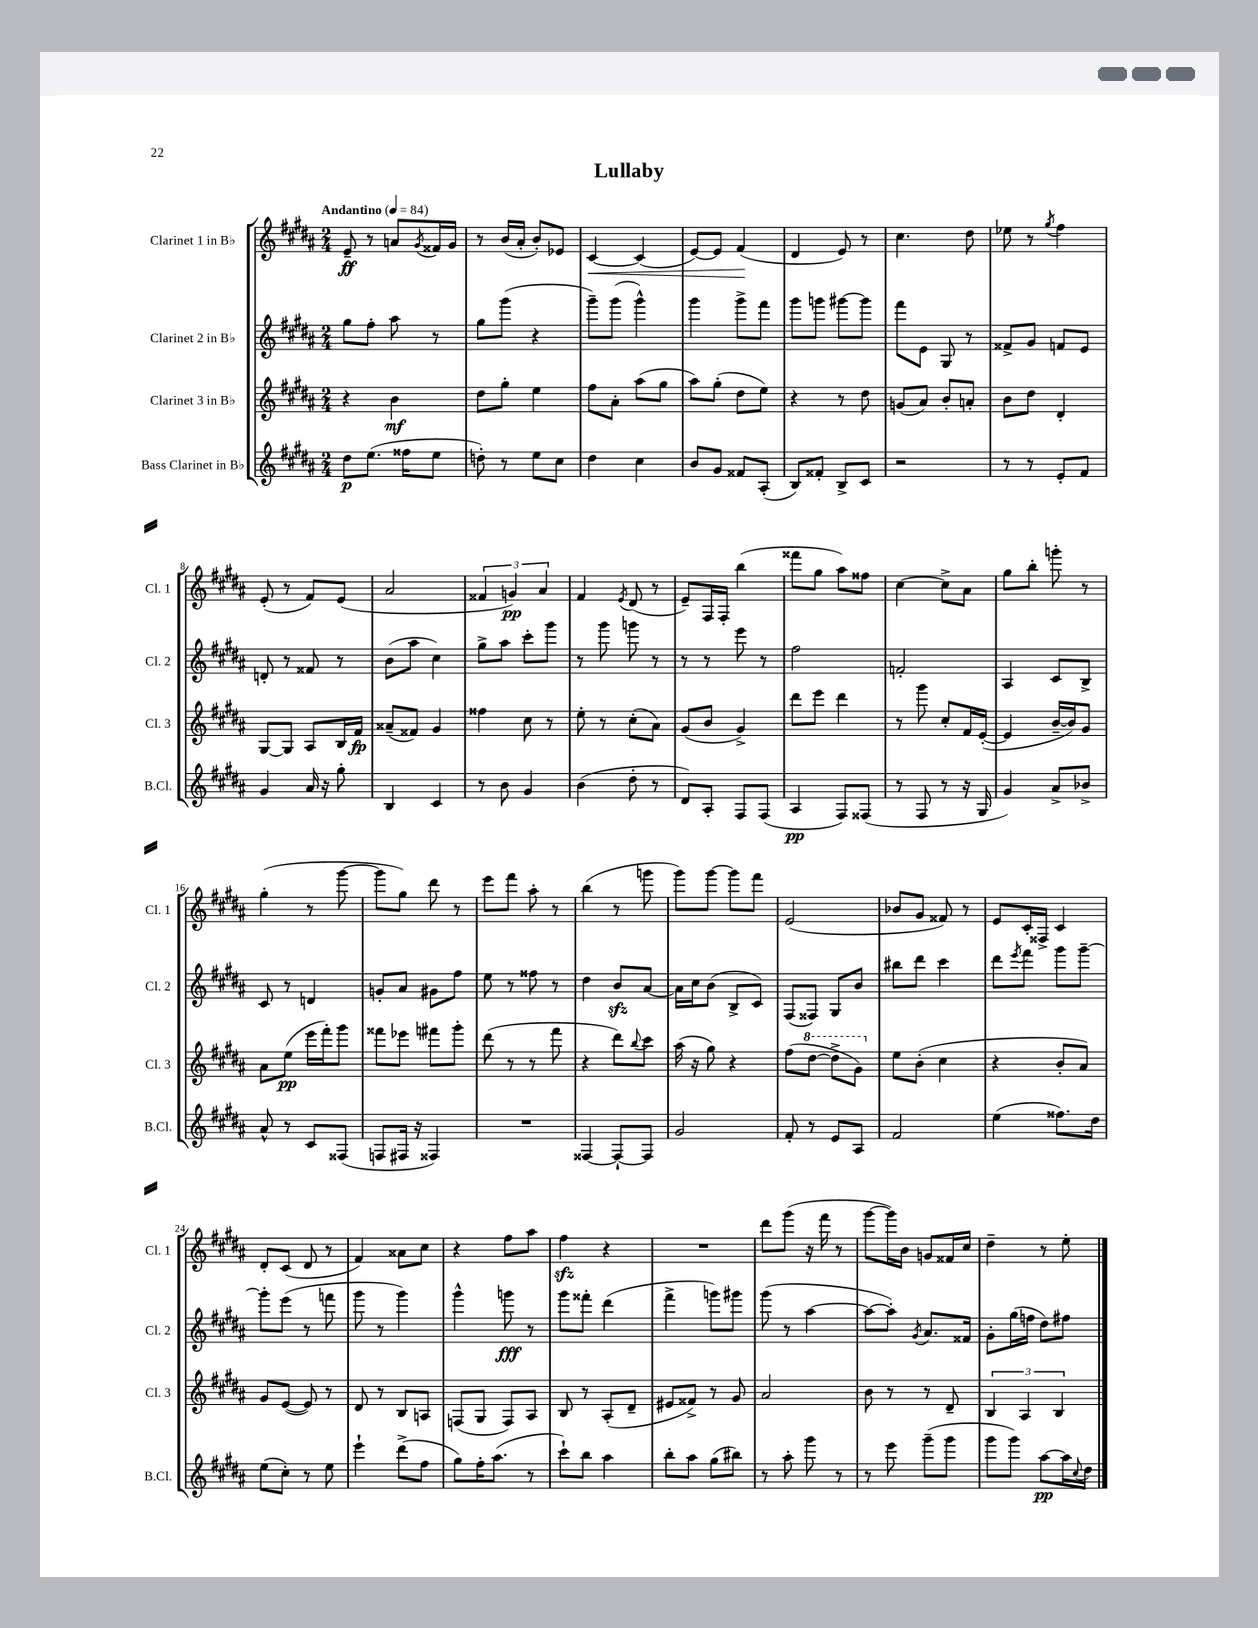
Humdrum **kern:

**kern	**kern	**kern	**kern
*staff4	*staff3	*staff2	*staff1
*clefG2	*clefG2	*clefG2	*clefG2
*k[f#c#g#d#a#]	*k[f#c#g#d#a#]	*k[f#c#g#d#a#]	*k[f#c#g#d#a#]
*M2/4	*M2/4	*M2/4	*M2/4
*MM84	*MM84	*MM84	*MM84
8dd#	4r	8gg#	8e~
(8.ee	.	8ff#'	8r
.	4b	8aa#	8a
16ff##	.	.	.
.	.	.	8qg#
8ee	.	8r	16f##
.	.	.	16g#
=	=	=	=
8dd')	8dd#	8gg#	8r
8r	8gg#'	(8ggg#	(16b
.	.	.	16a#'
8ee	4ee	4r	8b')
8cc#	.	.	8e-
=	=	=	=
4dd#	8ff#	8ggg#~)	[4c#
.	8a#'	(8ggg#	.
4cc#	(8aa#	4ggg#^^)	(4c#]
.	8gg#	.	.
=	=	=	=
8b	8aa#)	4ggg#	[8e)
8g#	(8gg#'	.	8e]
8f##	8dd#	8ggg#^	(4f#
(8A#'	8ee)	8fff#	.
=	=	=	=
8B)	4r	8ggg#	4d#
8f##'	.	8ggg	.
8B^	8r	[8ggg#	8e)
8c#	8dd#	8ggg#]	8r
=	=	=	=
2r	(8g	8fff#	4.cc#
.	8a#)	8e	.
.	8b'	8G#	.
.	8a'	8r	8dd#
=	=	=	=
8r	8b	8f##^	8ee-
8r	8dd#	8g#	8r
.	.	.	8qgg#
8e'	4d#'	8f	4ff#
8f#	.	8e	.
=	=	=	=
4g#	[8G#	8d'	(8e'
.	8G#]	8r	8r
16a#	8A#	8f##	8f#)
16r	.	.	.
8gg#'	16B	8r	(8e
.	16f#	.	.
=	=	=	=
4B	(8a##~	(8b	2a#
.	8f##)	8aa#	.
4c#	4g#	4cc#)	.
=	=	=	=
8r	4ff##	8gg#^	6f##
8b	.	8aa#	.
.	.	.	6g)
4g#	8cc#	8ccc#'	.
.	.	.	6a#
.	8r	8ggg#	.
=	=	=	=
(4b	8ee'	8r	4f#
.	8r	8ggg#	.
.	.	.	8qe
8dd#'	(8cc#'	8ggg	(8d#
8r	8a#)	8r	8r
=	=	=	=
8d#)	(8g#	8r	8e~)
8A#'	8b	8r	16F#
.	.	.	16F#'
8F#	4g#^)	8eee	(4bb
(8F#	.	8r	.
=	=	=	=
4A#	8ddd#	2ff#	8fff##
.	8eee	.	8gg#
8F#)	4ddd#	.	8aa#)
(8F##	.	.	8ff##
=	=	=	=
8r	8r	2f'	[4cc#
8F#	8ggg#	.	.
8r	8cc#'	.	8cc#^]
16r	16f#	.	8a#
16G#	([16e'	.	.
=	=	=	=
4g#)	4e]	4A#	8gg#
.	.	.	8bb'
8a#^	[16b~	8c#	8ggg'
.	16b])	.	.
8b-^	8g#	8B^	8r
=	=	=	=
8a#^^	8a#	8c#	(4gg#'
8r	(8ee	8r	.
8c#	16eee	4d	8r
.	16fff#')	.	.
(8F##	8ggg#	.	[8ggg#
=	=	=	=
8F	8fff##	8g'	8ggg#]
16F#	8eee-	8a#	8gg#)
16r	.	.	.
4F##)	8fff#	8g#	8ddd#
.	8ggg#'	8ff#	8r
=	=	=	=
2r	(8ddd#	8ee	8eee
.	8r	8r	8fff#
.	8r	8ff##	8aa#'
.	8fff#	8r	8r
=	=	=	=
[4F##	4r	4dd#	(4bb
8F##`_	8ddd#)	8b	8r
.	8qqbb	.	.
8F##]	8ccc#	[8a#	8ggg
=	=	=	=
2g#	(16aa#	16a#]	8ggg#)
.	16r	16cc#	.
.	8gg#)	(8b	[8ggg#
.	4r	8B^	8ggg#]
.	.	8c#)	8fff#
=	=	=	=
8f#'	(8ff#	(8F#	(2e
8r	[8ddd#	8F##)	.
8e	8ddd#^]	8G#	.
8A#	8gg#)	8b	.
=	=	=	=
2f#	8ee	8bb#	8b-
.	(8b'	8ddd#	8g#
.	4cc#	4ccc#	8f##)
.	.	.	8r
=	=	=	=
(4ee	4r	8ddd#	8e
.	.	8qeee	.
.	.	8fff#	16c#'
.	.	.	16F##^
8.ff##)	8b'	8ggg#	4c#
.	8a#)	[8ggg#~	.
16dd#	.	.	.
=	=	=	=
(8ee	8g#	8ggg#']	8d#'
8cc#')	([8e	(8eee	(8c#
8r	8e])	8r	8d#
8ee	8r	8fff	8r
=	=	=	=
4eee`	8d#	8ggg#	4f#)
.	8r	8r	.
(8ddd#^	8B	4ggg#)	8a##
8ff#	8A	.	8cc#
=	=	=	=
8gg#)	(8F	4ggg#^^	4r
16ff#'	8G#	.	.
(8.aa#	.	.	.
.	8F)	8ggg	8ff#
8r	8A#	8r	8aa#
=	=	=	=
8ccc#`)	8B	8ggg#	4ff#
8bb	8r	8fff##'	.
4aa#	(8A#'	(4ddd#	4r
.	8d#~	.	.
=	=	=	=
8bb'	8e#	4fff#^	2r
8aa#	8f##^)	.	.
(8gg#	8r	8ggg)	.
8bb#)	8g#	8ggg#	.
=	=	=	=
8r	2a#	(8ggg#	8ddd#
8aa#'	.	8r	(8ggg#
8ggg#	.	[4aa#	16r
.	.	.	16fff#
8r	.	.	8r
=	=	=	=
8r	8b	8aa#_	[8ggg#
8eee	8r	8aa#'])	16ggg#])
.	.	.	16b
.	.	8qg#	.
(8ggg#~	8r	8.a#	8g
8ggg#	8d#~	.	16f##
.	.	16f##	16cc#
=	=	=	=
8ggg#	6B	8g#'	4dd#~
8ggg#)	.	(16gg#	.
.	6A#	.	.
.	.	16ff	.
[8aa#	.	8dd#)	8r
.	6B	.	.
16aa#]	.	8ff#	8ee'
8qqcc#	.	.	.
16dd#	.	.	.
==	==	==	==
*-	*-	*-	*-
